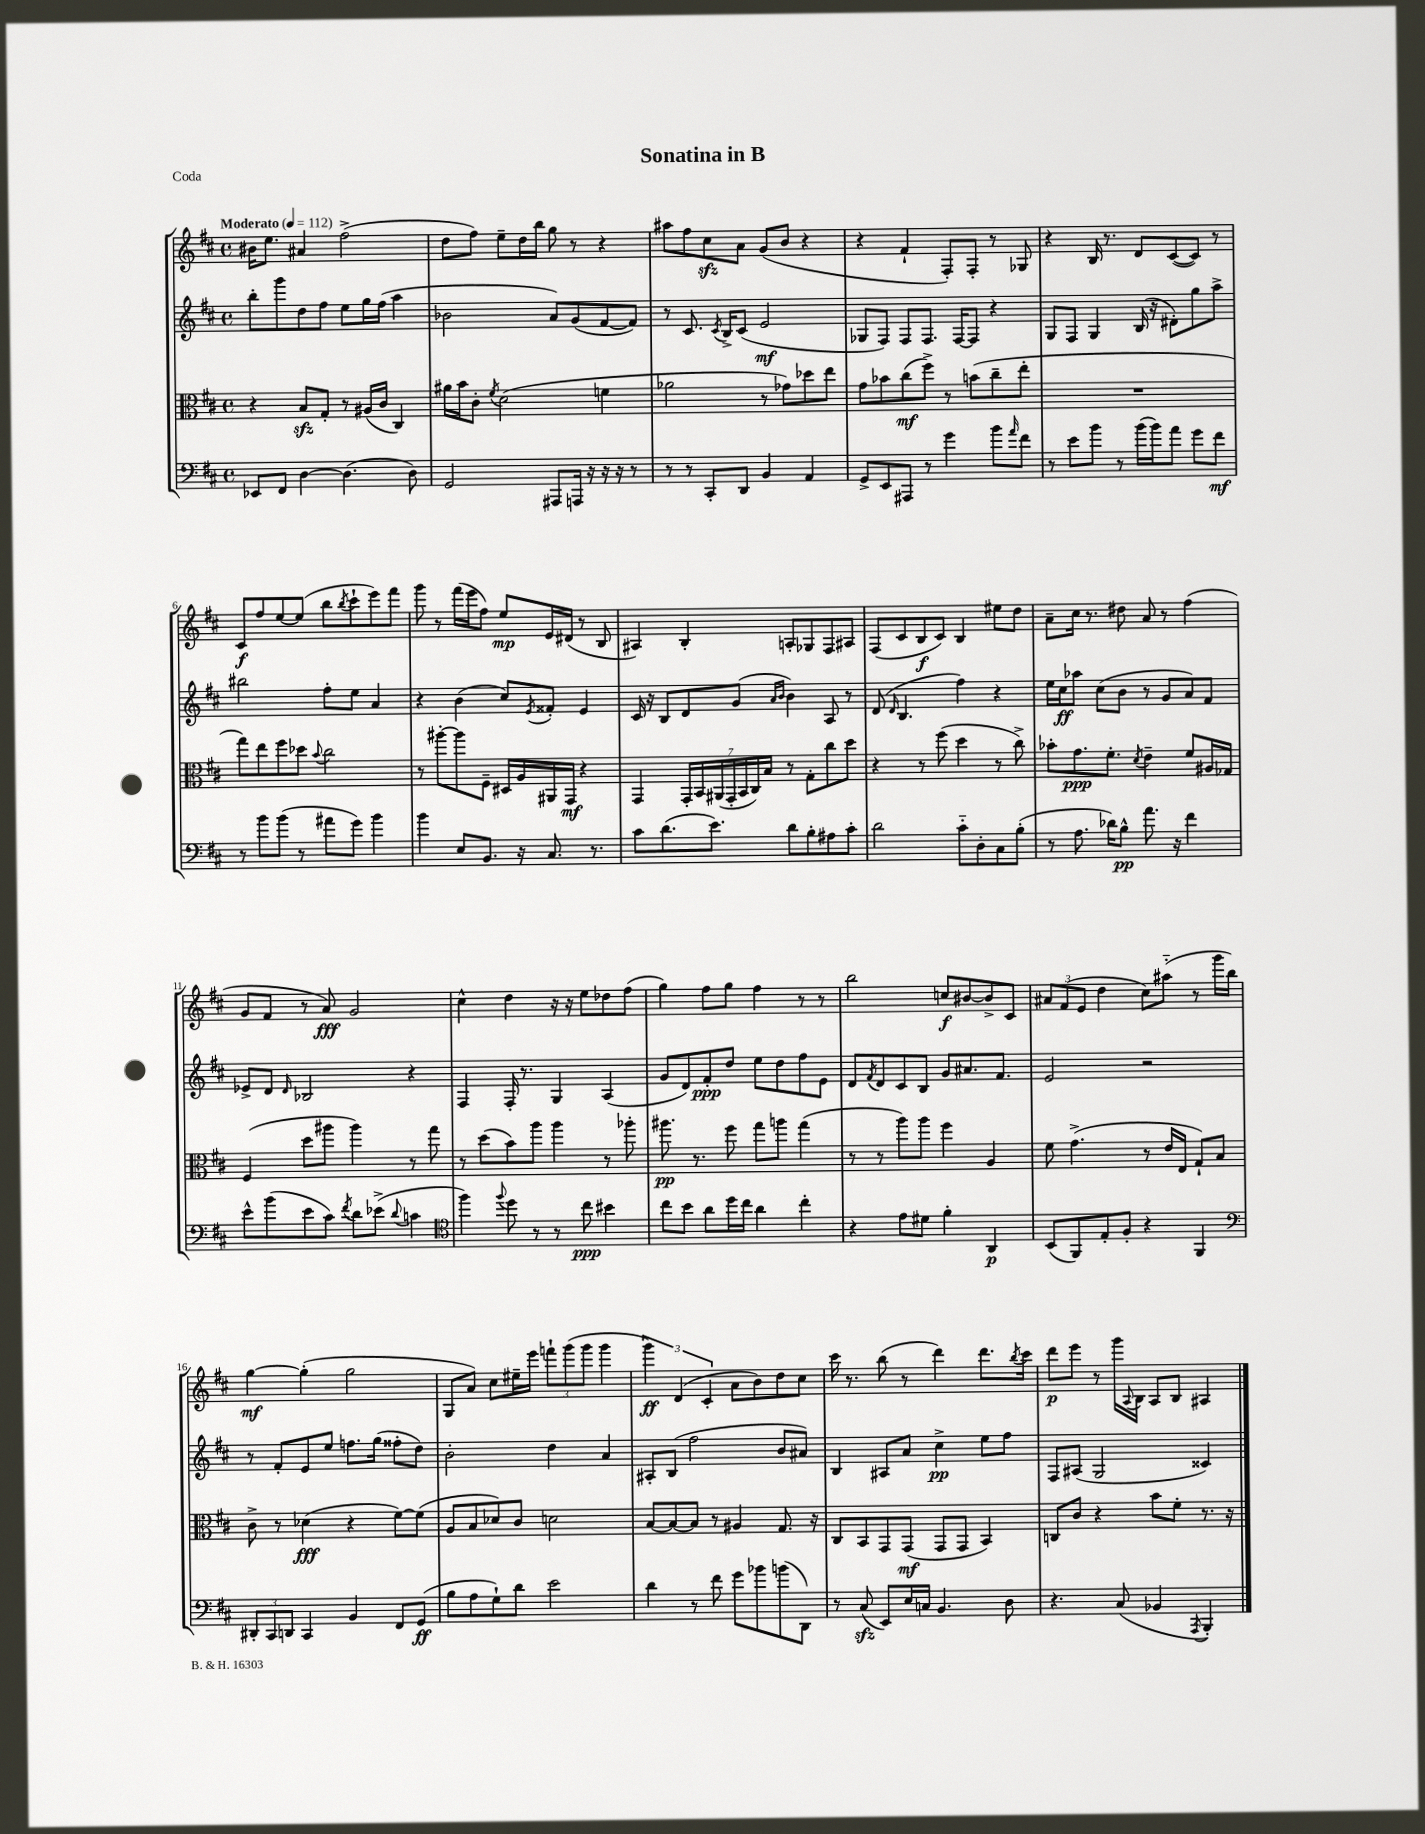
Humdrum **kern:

**kern	**kern	**kern	**kern
*staff4	*staff3	*staff2	*staff1
*clefF4	*clefC3	*clefG2	*clefG2
*k[f#c#]	*k[f#c#]	*k[f#c#]	*k[f#c#]
*M4/4	*M4/4	*M4/4	*M4/4
*met(c)	*met(c)	*met(c)	*met(c)
*MM112	*MM112	*MM112	*MM112
8EE-/L	4r	8bb'\L	16b#\LK
.	.	.	8.ee\J
8FF#/J	.	8ggg\	.
[4D\	8B/L	8dd\	4a#/
.	8G'/J	8ff#\J	.
(4.D\]	8r	8ee\L	(2ff#^\
.	(16A#/LL	16gg\L	.
.	16c#/JJ	(16ff#\JJ	.
.	4C#/)	4aa\	.
8D\)	.	.	.
=	=	=	=
2GG/	16a#\LL	2b-\	8dd\L
.	16b\J	.	.
.	8c#'\J	.	8ff#\J)
.	8qf#/	.	.
.	(2d\	.	8ee~\L
.	.	.	16dd\L
.	.	.	16bb\JJ
8AAA#/L	.	8a/L)	8gg\
16AAA/Jk	.	(8g/	8r
16r	.	.	.
16r	4f\	[8f#/	4r
16r	.	.	.
8r	.	8f#/]J)	.
=	=	=	=
8r	2a-\	8r	8aa#\L
8r	.	8.c#/	8ff#\
8CC#'/L	.	.	8cc#\
.	.	8qc#/	.
.	.	16B^/LK	.
8DD/J	.	(8c#/J	8a\J
4BB/	8r	2e/	(8g/L
.	8g-\L)	.	8b/J
4AA/	8dd-\	.	4r
.	8ee\J	.	.
=	=	=	=
8GG^/L	8g\L	8G-/L	4r
8EE/	8b-\	8F#/J)	.
8AAA#/J	(8cc#\	8F#/L	4f#`/
8r	8ff#^\J)	8.F#/J	.
4g\	8r	.	8F#'/L)
.	.	[16F#/LK	.
.	(8b\L	8F#/]J	8F#'/J
8b\L	8cc#~\	4r	8r
16qqa/	.	.	.
8f#\J	8ee'\J	.	8G-/
=	=	=	=
8r	1r	8G/L	4r
8e\L	.	8F#/J	.
8b\J	.	4G/	16B/
.	.	.	8.r
8r	.	.	.
(16b\LL	.	(16B/	8d/L
16b\J)	.	16r	.
8a\J	.	8d#'\L)	([8c#/
8g\L	.	8gg\	8c#/]J)
8f#\J	.	8aa^\J	8r
=	=	=	=
8r	8gg\L)	2bb#\	8c#/L
8b\L	8ee\	.	8ff#/
(8b\J	8ff#\	.	[8ee/
8r	8dd-\J	.	(8ee/]J
.	8qqb/	.	.
8a#\L	2cc#\	8ff#'\L	8bb\L
.	.	.	8qbb/
8g\J)	.	8ee\J	8ccc#`\
4b\	.	4a/	8eee\)
.	.	.	8fff#\J
=	=	=	=
4b\	8r	4r	8ggg\
.	[8aa#'\L	.	8r
8E/L	8aa#\]	(4b\	(16fff#\LL
.	.	.	16eee\J
8.BB/J	8F#~\J	.	8ff#\J)
.	16D#/LL	8cc#/L)	8ee/L
16r	16A/	.	.
.	.	8qe/	.
8.C#/	16AA#/	8f##'/J	16e/L
.	16GG/JJ	.	(16d#/JJ
.	4r	4e/	8r
8.r	.	.	.
.	.	.	8B/
=	=	=	=
8c#\L	4GG/	16c#/	4A#/)
.	.	16r	.
(8.d\	.	8B/L	.
.	28GG'/LL	8d/	4B'/
.	28BB/	.	.
8.e\J)	.	.	.
.	(28AA#/	.	.
.	28GG'/	.	.
.	.	(8g/J	.
.	28BB/	.	.
.	28C#/)	.	.
.	28B/JJ	.	.
.	.	16qqa/LL	.
.	.	16qqb/JJ	.
8d\L	8r	4b\)	8A'/L
8B'\	8G'\L	.	8G-/
8A#\	8cc#\	8A/	8F#/
8c#'\J	8dd\J	8r	8A#/J
=	=	=	=
2d\	4r	(8d/	(8F#/L
.	.	16qqd/	.
.	.	4.B/	8c#/
.	8r	.	8B/
.	(8ff#\	.	8c#/J)
8c#'~\L	4dd\	4ff#\)	4B/
8D'\	.	.	.
8C#\	8r	4r	8ee#\L
(8B'\J	8cc#^\)	.	8dd\J
=	=	=	=
8r	8b-'\L	16ee\LL	8a~\L
.	.	16cc#\J	.
8.A\	8.g\	8aa-\J	16cc#\Jk
.	.	.	8.r
.	.	(8cc#\L	.
16d-\LK)	8.f#'\J	.	.
8B^^\J	.	8b\J	8dd#\
.	8qd/	.	.
8.a\	4e~\	8r	8a/
.	.	8g/L	8r
16r	.	.	.
4f#\	8f#/L	8a/)	(4ff#\
.	16A#/L	8f#/J	.
.	16G-/JJ	.	.
=	=	=	=
8e^^\L	(4F#/	8e-^/L	8g/L
(8b\	.	8d/J	8f#/J
.	.	16qqd/	.
8e\	8dd\L	2B-/	8r
8c#\J)	8aa#\J	.	8a/)
8qf#/	.	.	.
8d\L	4aa#\)	.	2g/
(8e-^\J	.	.	.
8qqd/	.	.	.
4c\	8r	4r	.
.	8gg\	.	.
=	=	=	=
*clefC4	*	*	*
4ff#\)	8r	4F#/	4cc#^^\
.	(8dd\L	.	.
8qqff#/	.	.	.
8dd\	8b\)	16F#'/	4dd\
.	.	8.r	.
8r	8aa\J	.	.
8r	4aa\	4G/	16r
.	.	.	16r
8cc#\	.	.	8ee\L
4b#\	8r	(4A/	8dd-\
.	8aa-'\	.	(8ff#\J
=	=	=	=
8cc#\L	8.aa#\	8g/L	4gg\)
8b\J	.	8d/)	.
.	8.r	.	.
8a\L	.	8f#'/	8ff#\L
16dd\L	8ff#\	8dd/J	8gg\J
16cc#\JJ	.	.	.
4a\	8gg\L	8ee\L	4ff#\
.	8aa\J	8dd\	.
4cc#'\	(4gg\	8ff#\	8r
.	.	8e\J	8r
=	=	=	=
4r	8r	8d/L	2bb\
.	.	8qf#/	.
.	8r	8d/	.
8e\L	8aa\L)	8c#/	.
8d#\J	8aa\J	8B/J	.
4f#'\	4ff#\	8g/L	8cc/L
.	.	8.a#/	[8b#/
4AA/	4A/	.	8b#^/]
.	.	8.f#/J	.
.	.	.	8c#/J
=	=	=	=
(8BB/L	8f#\	2e/	12a#/L
.	.	.	(12f#/
8FF#/)	(4.g^\	.	.
.	.	.	12e/J
8E'/	.	.	4dd\
8F#'/J	.	.	.
4r	8r	2r	8cc#\L)
.	16e/LL	.	(8aa#'~\J
.	16E/JJ	.	.
4FF#/	8G`/L)	.	8r
.	8B/J	.	16ggg\LL
.	.	.	16bb\JJ)
=	=	=	=
*clefF4	*	*	*
12DD#'/L	8c#^\	8r	[4gg\
12CC#/	.	.	.
.	8r	8f#'/L	.
12DD/J	.	.	.
4CC#/	(4d-\	8e/	(4gg'\]
.	.	8ee/J	.
4BB/	4r	8.ff\L	2gg\
.	.	(16gg\Jk	.
8FF#/L	[8f#\L)	8ff##'\L	.
(8GG/J	(8f#\]J	8dd\J)	.
=	=	=	=
8B\L	8A/L	2b'\	8G/L
8A\	8B/	.	8a/J)
8G`\)	8d-/)	.	8cc#\L
8d\J	8c#/J	.	16ee#~\L
.	.	.	16eee\JJ
2e\	2d\	4dd\	12fff`\L
.	.	.	(12ggg\
.	.	.	12ggg\J
.	.	4a/	4ggg\
=	=	=	=
4d\	[8B/L	8A#'/L	6ggg\)
.	8B/_	(8B/J	.
.	.	.	(6d/
8r	8B/]J	2ff#\	.
.	.	.	6c#'/
8f#\	8r	.	.
8g\L	4A#/	.	8a\L
8b-\	.	.	8b\)
(8b\	8.G/	8b/L	8dd\
8DD\J)	.	8a#/J)	8cc#\J
.	16r	.	.
=	=	=	=
8r	8C#/L	4B/	16ccc#\
.	.	.	8.r
(8C#/	8BB/	.	.
8EE/L)	8GG/	8A#/L	(8bb\
16E/L	(8GG/J	8a/J	8r
16C/JJ	.	.	.
4.BB/	8GG/L	4cc#^\	4ddd\)
.	8GG/J	.	.
.	4BB/)	8ee\L	8.ddd\L
8D\	.	8ff#\J	.
.	.	.	8qbb/
.	.	.	16ccc#\Jk
=	=	=	=
4.r	8C/L	8F#/L	8ddd\L
.	8c#/J	(8A#/J	8eee\J
.	4r	2G/	8r
(8C#/	.	.	16ggg\LL
.	.	.	8qqA/
.	.	.	16B\JJ
4BB-/	8b\L	.	8A/L
.	8f#'\J	.	8B/J
8qAAA/	.	.	.
4BBB'/)	8.r	4c##/)	4A#/
.	16r	.	.
==	==	==	==
*-	*-	*-	*-
